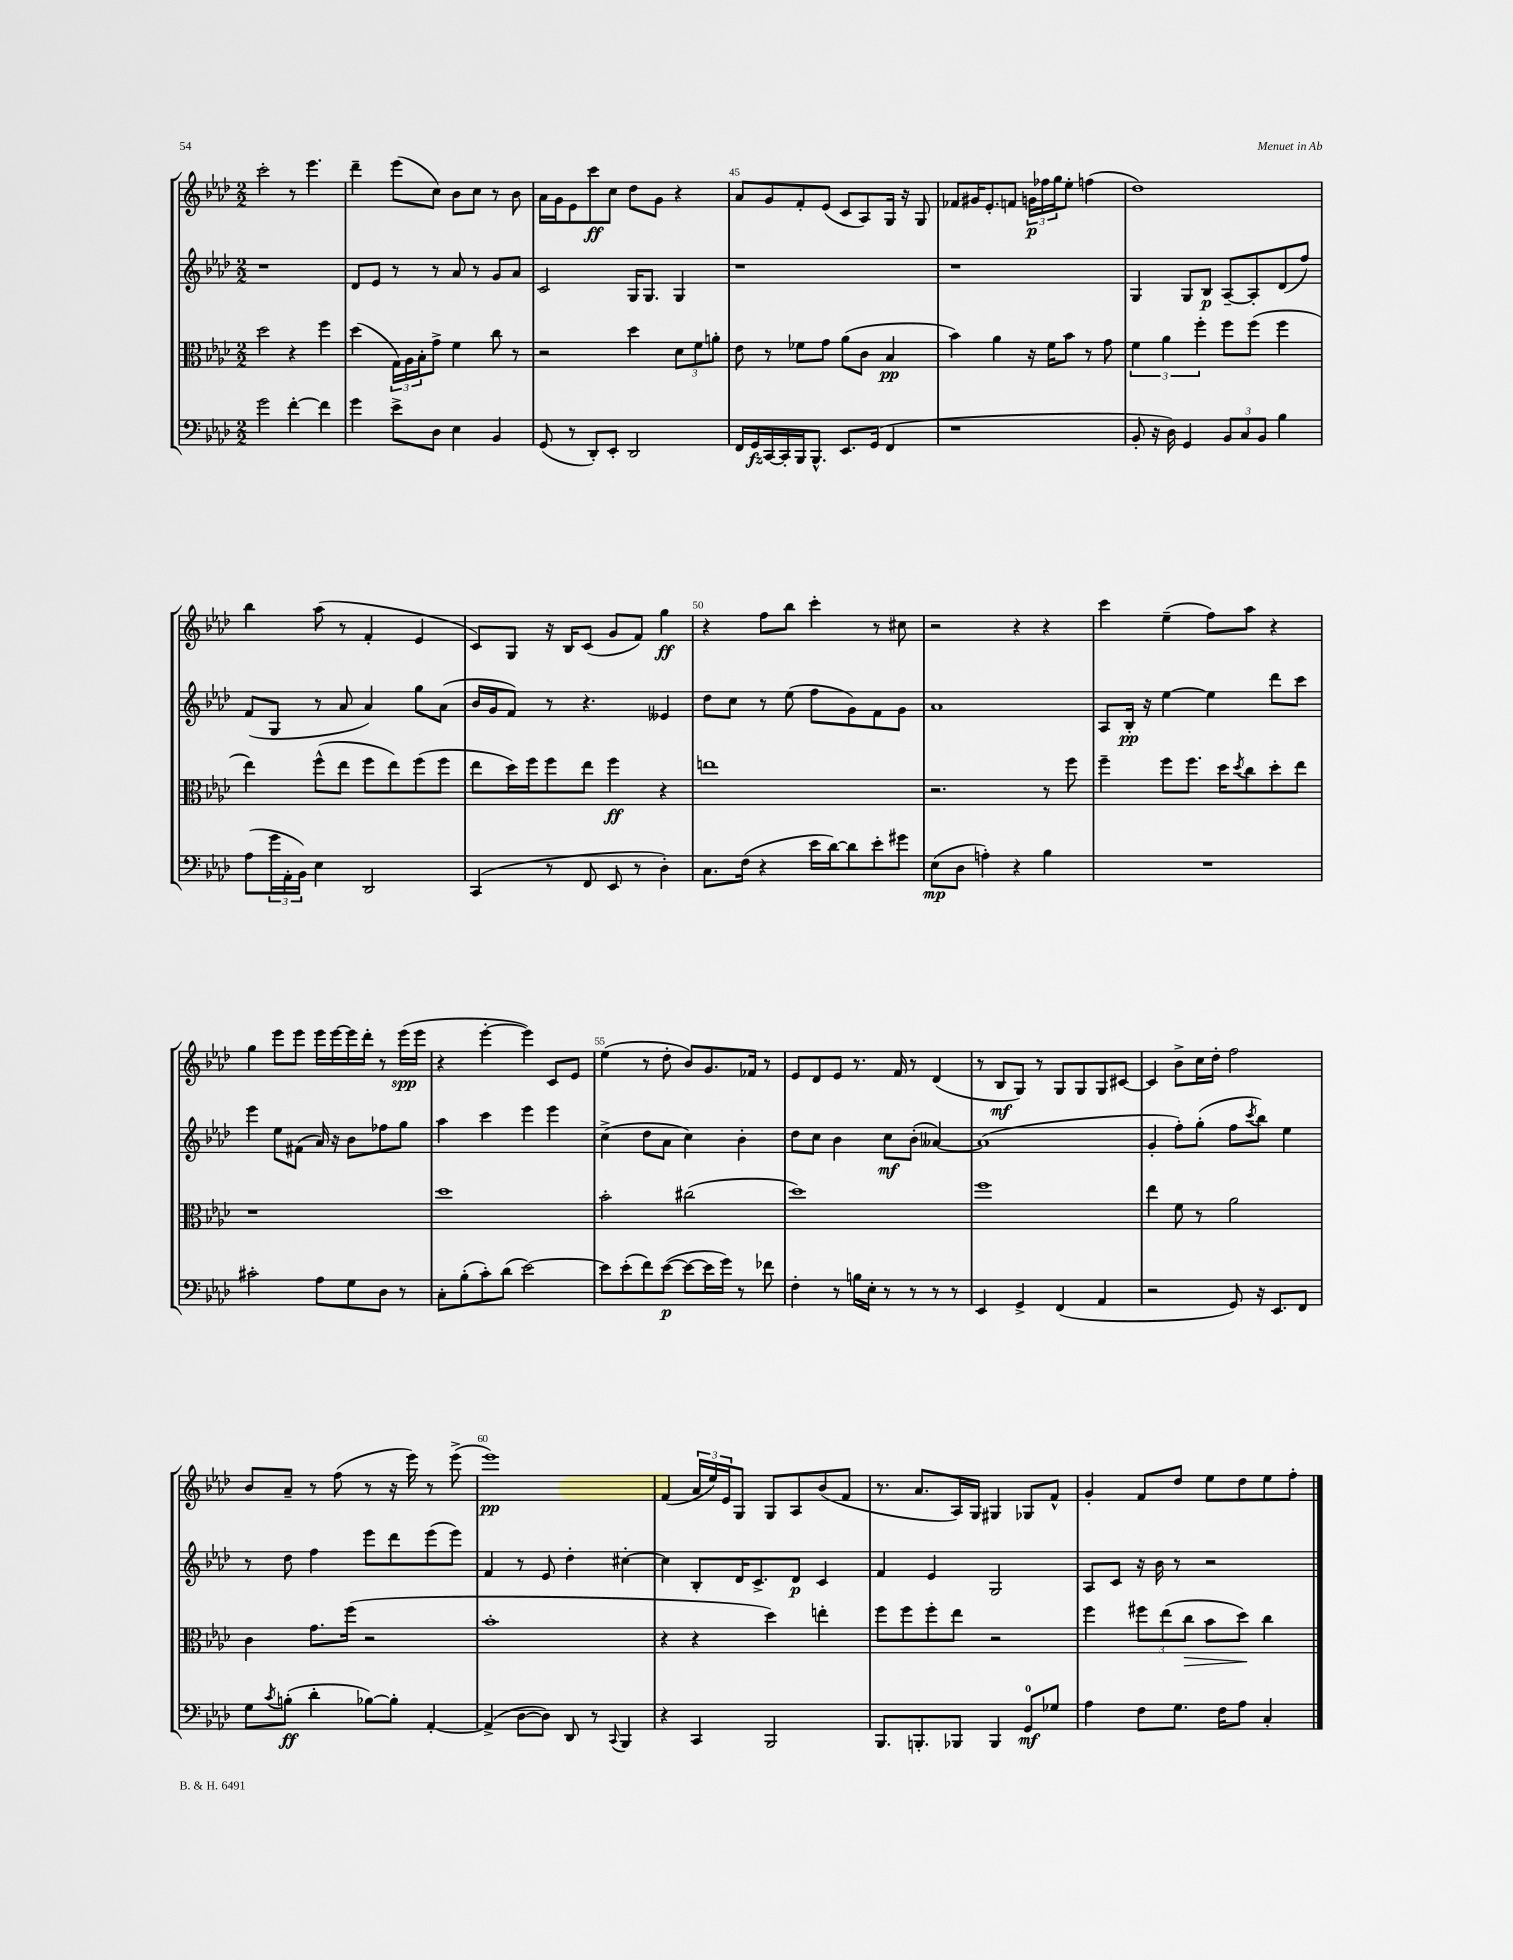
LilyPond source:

<<
\new StaffGroup <<
\new Staff = "s0" {
    \clef treble \key aes \major \numericTimeSignature \time 2/2
    c'''2-. r8 ees'''4. |
    des'''4-- ees'''8( c''8) bes'8 c''8 r8 bes'8 |
    aes'16 g'16 ees'8 c'''8\ff c''8 des''8 g'8 r4 |
    aes'8 g'8 f'8-. ees'8( c'8 aes8) g16 r16 g8 |
    fes'8 gis'16 ees'8.-. f'8 \tuplet 3/2 { g'16\p fes''16 g''16 } ees''8-. f''4( |
    des''1) |
    bes''4 aes''8( r8 f'4-. ees'4 |
    c'8) g8 r16 bes16 c'8( g'8 f'8) g''4\ff |
    r4 f''8 bes''8 c'''4-. r8 cis''8 |
    r2 r4 r4 |
    c'''4 ees''4--( f''8) aes''8 r4 |
    g''4 ees'''8 ees'''8 ees'''16 ees'''16~ ees'''16 des'''16-. r8 ees'''16\spp( ees'''16 |
    r4 ees'''4~-. ees'''4) c'8 ees'8 |
    ees''4( r8 des''8-. bes'8) g'8. fes'16 r8 |
    ees'8 des'8 ees'8 r8. f'16 r8 des'4( |
    r8 bes8\mf g8) r8 g8 g8 g8 cis'8~ |
    cis'4 bes'8-> c''16 des''16-. f''2 |
    bes'8 aes'8-- r8 f''8( r8 r16 ees'''16) r8 ees'''8->( |
    ees'''1\pp) |
    f'4( \tuplet 3/2 { aes'16 ees''16) ees'16 } g8 g8 aes8 bes'8( f'8 |
    r8. aes'8. aes16) g16 gis4 ges8 f'8-^ |
    g'4-. f'8 des''8 ees''8 des''8 ees''8 f''8-. \bar "|." |
}
\new Staff = "s1" {
    \clef treble \key aes \major \numericTimeSignature \time 2/2
    r1 |
    des'8 ees'8 r8 r8 aes'8 r8 g'8 aes'8 |
    c'2 g16 g8. g4 |
    r1 |
    r1 |
    g4 g8 bes8\p aes8~-- aes8-. des'8( f''8) |
    f'8( g8 r8 aes'8 aes'4) g''8 aes'8( |
    bes'16 g'16 f'8) r8 r4. eeses'4 |
    des''8 c''8 r8 ees''8( f''8 g'8) f'8 g'8 |
    aes'1 |
    aes8 bes16-.\pp r16 ees''4~ ees''4 des'''8 c'''8 |
    ees'''4 ees''8 fis'8( aes'16) r16 bes'8 fes''8 g''8 |
    aes''4 c'''4 ees'''4 ees'''4 |
    c''4->( des''8 aes'8 c''4) bes'4-. |
    des''8 c''8 bes'4 c''8\mf bes'8-.( aeses'4~) |
    aeses'1( |
    g'4-. f''8-.) g''8-.( f''8 \acciaccatura { c'''8 } bes''8) ees''4 |
    r8 des''8 f''4 ees'''8 des'''8 ees'''8( ees'''8) |
    f'4 r8 ees'8 des''4-. cis''4~-. |
    cis''4 bes8-. des'16 c'8.-> des'8\p c'4 |
    f'4 ees'4 g2 |
    aes8 c'8 r16 bes'16 r8 r2 \bar "|." |
}
\new Staff = "s2" {
    \clef alto \key aes \major \numericTimeSignature \time 2/2
    des''2 r4 f''4 |
    des''4( \tuplet 3/2 { g16) aes16 bes16-. } g'8-> f'4 c''8 r8 |
    r2 des''4 \tuplet 3/2 { des'8 f'8 a'8-. } |
    ees'8 r8 fes'8 g'8 aes'8( c'8 bes4\pp |
    bes'4) aes'4 r16 f'16 bes'8 r8 g'8 |
    \tuplet 3/2 { f'4 aes'4 f''4-. } f''8 f''8( f''4 |
    ees''4) f''8-^( ees''8 f''8 ees''8) f''8( f''8 |
    ees''8 des''16) f''16 f''8 ees''8 f''4\ff r4 |
    e''1 |
    r2. r8 f''8 |
    f''4-- f''8 f''8. des''16 \acciaccatura { des''8 } c''8 des''8-. ees''8 |
    r1 |
    des''1 |
    bes'2-. cis''2( |
    des''1) |
    f''1 |
    ees''4 f'8 r8 aes'2 |
    c'4 g'8. f''16( r2 |
    bes'1-. |
    r4 r4 des''4) e''4-. |
    f''8 f''8 f''8-. ees''8 r2 |
    f''4 \tuplet 3/2 { fis''8 ees''8( c''8\> } bes'8 des''8\!) c''4 \bar "|." |
}
\new Staff = "s3" {
    \clef bass \key aes \major \numericTimeSignature \time 2/2
    g'2 f'4~-. f'4 |
    g'4 ees'8-> des8 ees4 bes,4 |
    g,8( r8 des,8-.) ees,8-. des,2 |
    f,16 g,16\fz c,16~ c,16-. bes,,16 bes,,8.-^ ees,8. g,16( f,4 |
    r1 |
    bes,8-. r16 des16) g,4 \tuplet 3/2 { bes,8 c8 bes,8 } bes4 |
    aes8( \tuplet 3/2 { g'16 aes,16-. bes,16) } ees4 des,2 |
    c,4( r8 f,8 ees,8 r8 des4-.) |
    c8. f16( r4 ees'16 des'16~) des'8 ees'8-. gis'8 |
    ees8\mp( des8 a4-.) r4 bes4 |
    R1 |
    cis'2-. aes8 g8 des8 r8 |
    c8-. bes8-.( c'8-.) des'8( ees'2~) |
    ees'8 ees'8-.( f'8) ees'8~\p( ees'8~ ees'16 g'16) r8 fes'8 |
    f4-. r8 b16 ees16-. r8 r8 r8 r8 |
    ees,4 g,4-> f,4( aes,4 |
    r2 g,8) r16 ees,8. f,8 |
    g8 \acciaccatura { c'8 } b8-.\ff( des'4-. bes8~) bes8-. aes,4~-. |
    aes,4->( des8~ des8) des,8 r8 \appoggiatura { c,8 } bes,,4 |
    r4 c,4 bes,,2 |
    bes,,8. b,,8.-. bes,,8 bes,,4 g,8-0\mf ges8 |
    aes4 f8 g8. f16 aes8 c4-. \bar "|." |
}
>>
>>
\layout { \context { \Score currentBarNumber = #42 \override BarNumber.break-visibility = ##(#f #t #t) barNumberVisibility = #(every-nth-bar-number-visible 5) } }
